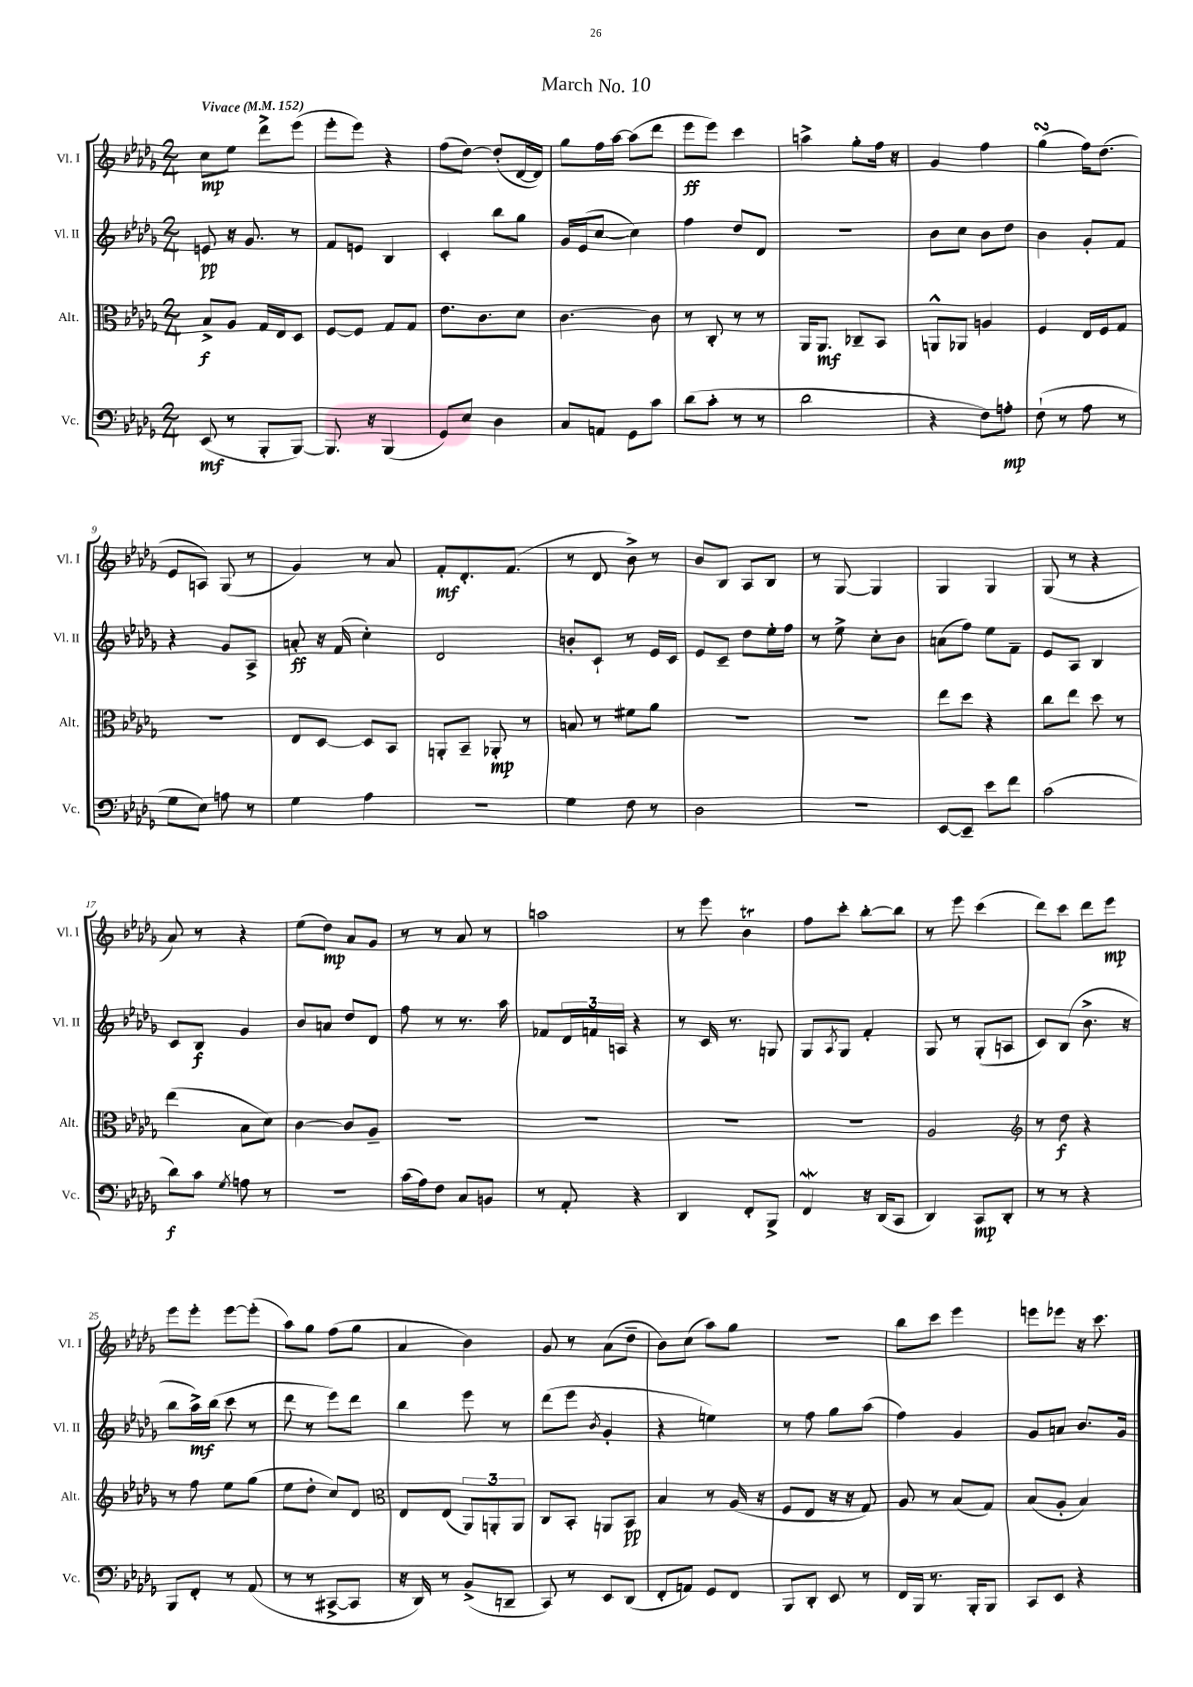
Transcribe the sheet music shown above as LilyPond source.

\header { title = "March No. 10" }
<<
\new StaffGroup <<
\new Staff = "s0" \with { instrumentName = "Vl. I" shortInstrumentName = "Vl. I" } {
    \clef treble \key des \major \numericTimeSignature \time 2/4 \tempo "Vivace" 4 = 152
    c''8\mp ees''8 des'''8-> ees'''8( |
    ees'''8-. ees'''8) r4 |
    f''8( des''8~) des''8-.( des'16~ des'16) |
    ges''8 f''16 aes''16~ aes''8( des'''8 |
    ees'''8\ff ees'''8) c'''4 |
    a''4-> ges''8-. f''16 r16 |
    ges'4 f''4 |
    ges''4\turn( f''16) des''8.( |
    ees'8 a8) ges8( r8 |
    ges'4) r8 aes'8 |
    f'8-.\mf des'8.-. f'8.( |
    r8 des'8 bes'8->) r8 |
    bes'8 bes8 aes8 bes8 |
    r8 ges8~ ges4 |
    ges4 ges4 |
    ges8( r8 r4 |
    aes'8) r8 r4 |
    ees''8( des''8\mp) aes'8 ges'8 |
    r8 r8 aes'8 r8 |
    a''2 |
    r8 ees'''8 bes'4\trill |
    f''8 c'''8-. bes''8~-. bes''8 |
    r8 ees'''8 c'''4( |
    des'''8) c'''8 des'''8 ees'''8\mp |
    ees'''8 ees'''8-. ees'''8~ ees'''8-.( |
    aes''8) ges''8 f''8( ges''8 |
    aes'4 bes'4) |
    ges'8 r8 aes'8( des''8-- |
    bes'8) c''8( aes''8) ges''8 |
    r2 |
    bes''8 c'''8 ees'''4 |
    e'''8 ees'''8 r16 c'''8. \bar "|." |
}
\new Staff = "s1" \with { instrumentName = "Vl. II" shortInstrumentName = "Vl. II" } {
    \clef treble \key des \major \numericTimeSignature \time 2/4
    e'8\pp r16 ges'8. r8 |
    f'8 e'8 bes4 |
    c'4-. bes''8 ges''8 |
    ges'16 ees'16( c''8~ c''4) |
    f''4 des''8 des'8 |
    r2 |
    bes'8 c''8 bes'8 des''8 |
    bes'4 ges'8-. f'8 |
    r4 ges'8 aes8-> |
    a'8-.\ff r16 f'16( c''4-.) |
    des'2 |
    b'8-. c'8-! r8 ees'16 c'16 |
    ees'8 c'8-- des''8 ees''16-. f''16 |
    r8 ees''8-> c''8-. bes'8 |
    a'8( f''8) ees''8 f'8-- |
    ees'8 aes8 bes4 |
    c'8 bes8\f ges'4 |
    bes'8 a'8 des''8 des'8 |
    f''8 r8 r8. aes''16 |
    fes'8 \tuplet 3/2 { des'16 f'16 a16 } r4 |
    r8 c'16 r8. g8 |
    ges8 \acciaccatura { aes8 } ges8 f'4-. |
    ges8 r8 ges8-.( a8 |
    c'8) bes8( bes'8.-> r16 |
    bes''8 aes''16->\mf) bes''16( c'''8 r8 |
    des'''8 r8 ees'''8) des'''8 |
    bes''4 ees'''8 r8 |
    des'''8( ees'''8 \acciaccatura { bes'8 } ges'4-. |
    r4 e''4) |
    r8 f''8 ges''8 aes''8( |
    f''4) ges'4 |
    ges'8 a'8 bes'8. ges'16 \bar "|." |
}
\new Staff = "s2" \with { instrumentName = "Alt." shortInstrumentName = "Alt." } {
    \clef alto \key des \major \numericTimeSignature \time 2/4
    bes8->\f aes8 ges16 ees16 des8 |
    f8~ f8 ges8 ges8 |
    ees'8. c'8. des'8 |
    c'4.~ c'8 |
    r8 c8-. r8 r8 |
    aes,16 aes,8.\mf ces8-- bes,8 |
    a,8-^ aes,8 a4 |
    f4 ees16 f16 ges8 |
    r2 |
    ees8 des8~ des8 bes,8 |
    a,8-. bes,8-- aes,8-.\mp r8 |
    b8 r8 fis'8 aes'8 |
    R2 |
    R2 |
    ees''8 des''8 r4 |
    c''8 ees''8 des''8 r8 |
    ees''4( bes8 des'8) |
    c'4~ c'8 aes8-- |
    R2 |
    R2 |
    R2 |
    r2 |
    aes2 |
    \clef treble r8 des''8\f r4 |
    r8 f''8 ees''8 ges''8( |
    ees''8 des''8-. c''8) des'8 |
    \clef alto ees8 ees8( \tuplet 3/2 { aes,8) a,8-. a,8 } |
    c8 bes,8-. a,8 bes,8\pp |
    bes4 r8 aes16( r16 |
    f8 ees8 r16 r16 ges8) |
    aes8 r8 bes8( ges8) |
    bes8( aes8-. bes4) \bar "|." |
}
\new Staff = "s3" \with { instrumentName = "Vc." shortInstrumentName = "Vc." } {
    \clef bass \key des \major \numericTimeSignature \time 2/4
    ees,8\mf( r8 bes,,8-. bes,,8~) |
    bes,,8. r16 bes,,4( |
    ges,8) ees8 des4 |
    c8 a,8 ges,8 c'8 |
    des'8( c'8-. r8 r8 |
    des'2 |
    r4 f8) a8-.\mp |
    f8-!( r8 aes8 r8 |
    ges8 ees8) a8 r8 |
    ges4 aes4 |
    r2 |
    ges4 f8 r8 |
    des2 |
    R2 |
    ees,8~ ees,8-- ees'8 f'8 |
    c'2( |
    des'8\f) c'8 \acciaccatura { ges8 } a8 r8 |
    R2 |
    c'16( aes16) f8 c8 b,8 |
    r8 aes,8-. r4 |
    des,4 f,8-. bes,,8-> |
    f,4\mordent r16 des,16( c,8 |
    des,4) c,8\mp des,8-. |
    r8 r8 r4 |
    bes,,8 f,8-. r8 aes,8( |
    r8 r8 cis,8~-> cis,8 |
    r16 des,16) r8 bes,8->( d,8-- |
    c,8) r8 ees,8 des,8( |
    f,8-. a,8) ges,8 f,8 |
    bes,,8 des,8-. ees,8 r8 |
    f,16 bes,,16 r8. bes,,16-. bes,,8 |
    c,8 ees,8 r4 \bar "|." |
}
>>
>>
